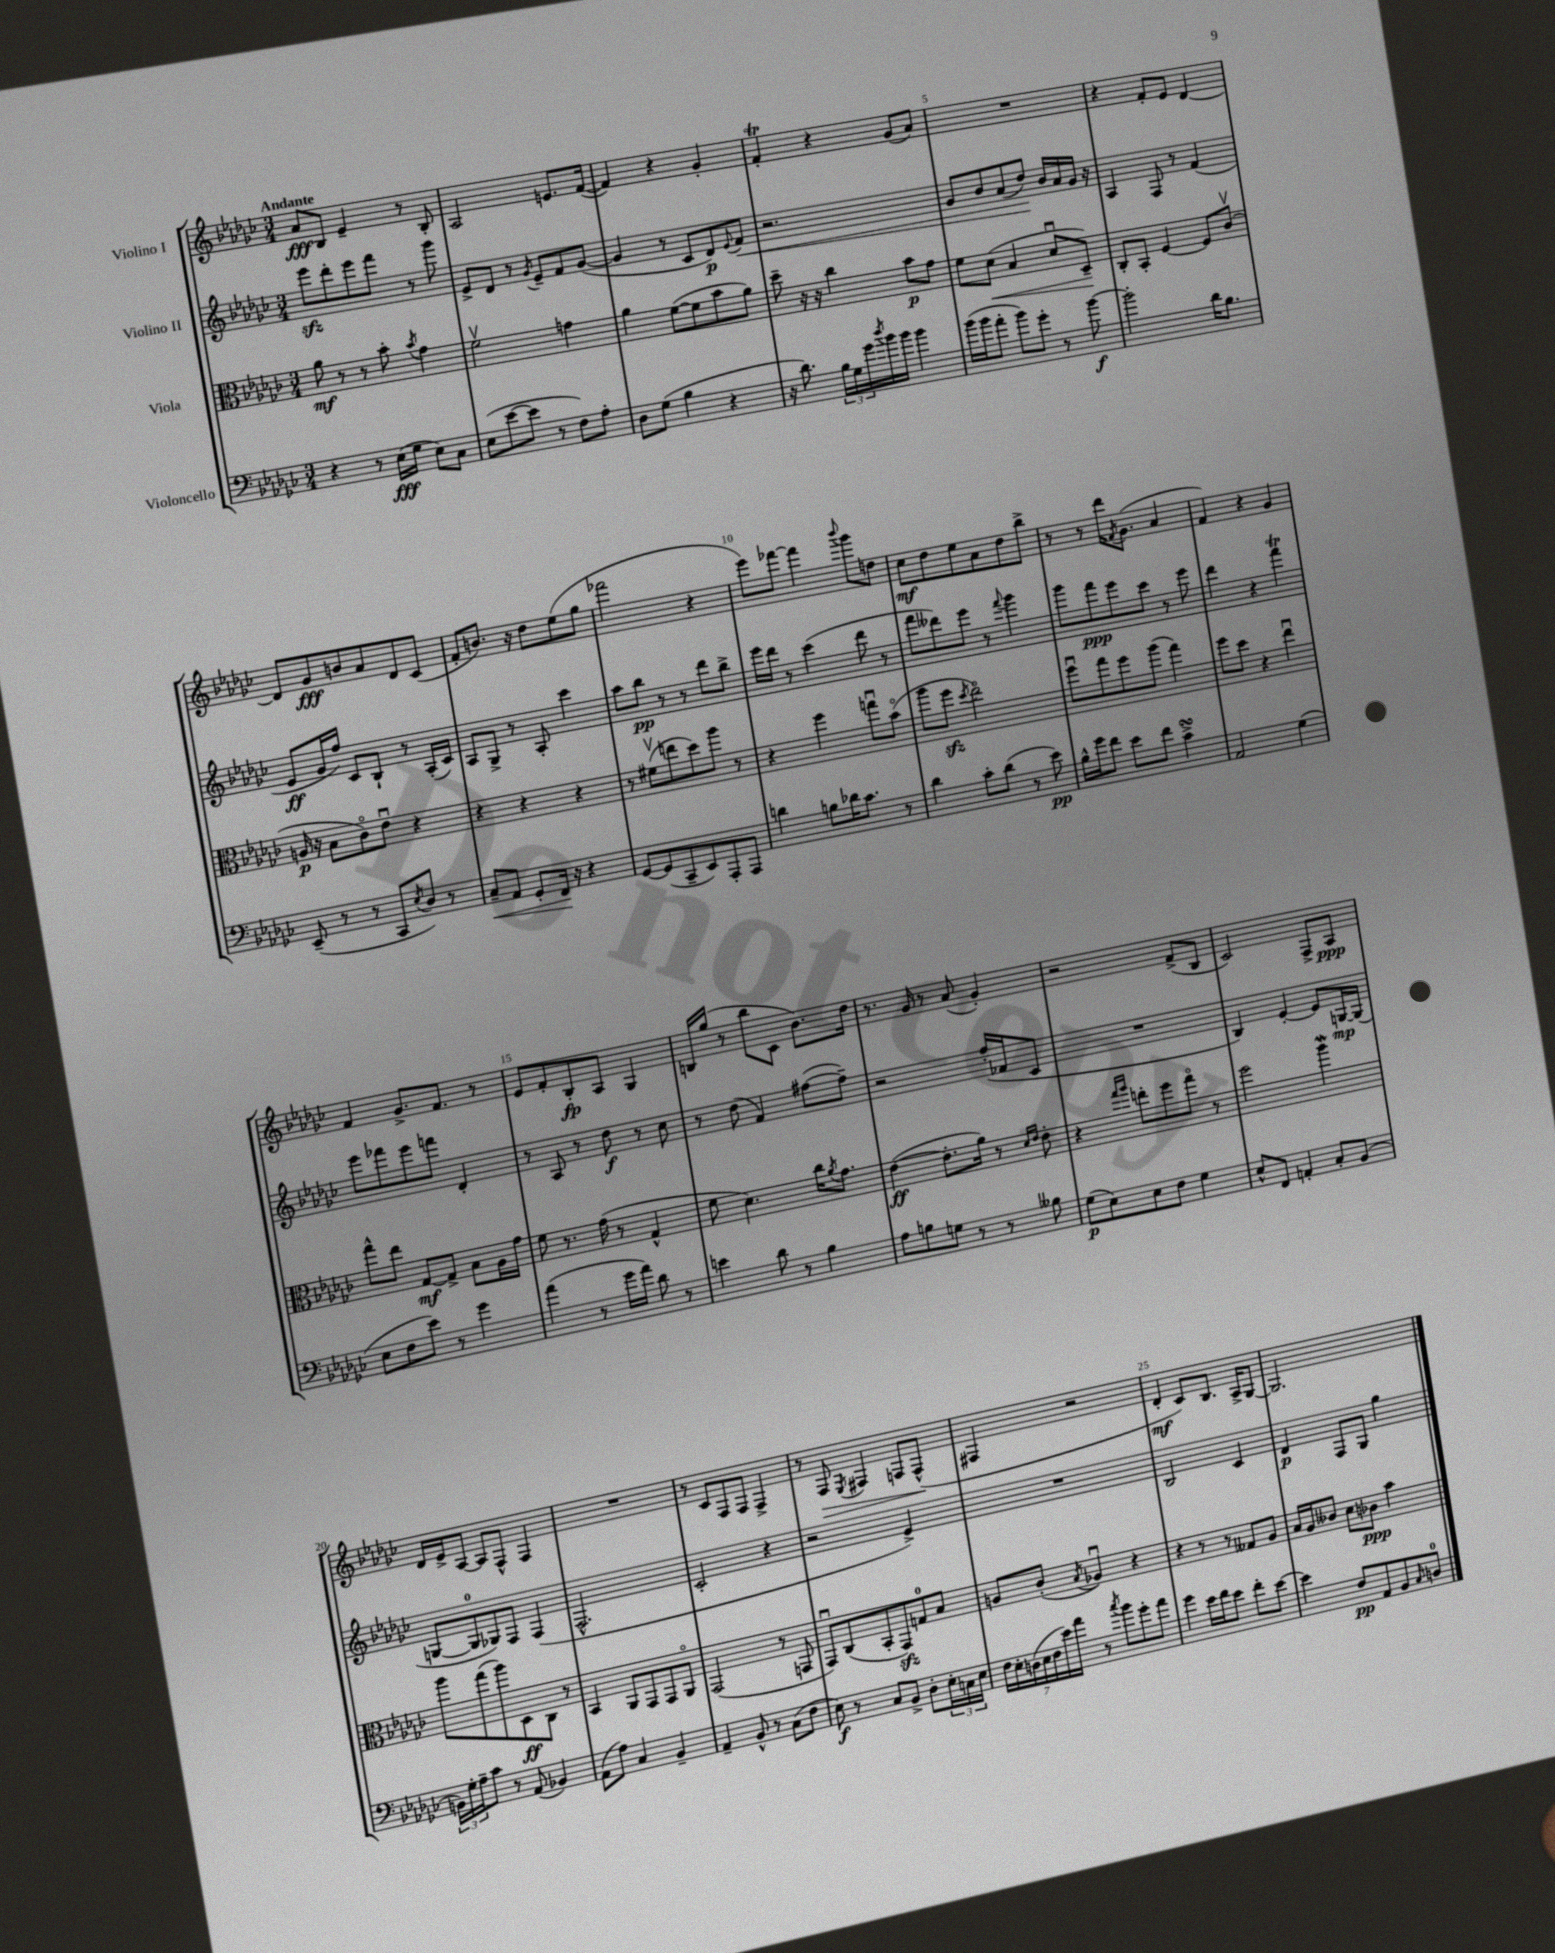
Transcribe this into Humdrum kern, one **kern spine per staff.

**kern	**dynam	**kern	**dynam	**kern	**dynam	**kern	**dynam
*part4	*part4	*part3	*part3	*part2	*part2	*part1	*part1
*staff4	*staff4	*staff3	*staff3	*staff2	*staff2	*staff1	*staff1
*I"Violoncello	*	*I"Viola	*	*I"Violino II	*	*I"Violino I	*
*clefF4	*	*clefC3	*	*clefG2	*	*clefG2	*
*k[b-e-a-d-g-c-]	*	*k[b-e-a-d-g-c-]	*	*k[b-e-a-d-g-c-]	*	*k[b-e-a-d-g-c-]	*
*M3/4	*	*M3/4	*	*M3/4	*	*M3/4	*
=1	=1	=1	=1	=1	=1	=1	=1
!	!	!	!	!	!	!LO:TX:a:B:t=Andante	!
4r	.	8a-\	mf	8eee-zz\L	.	8a-/L	fff
.	.	8r	.	8ddd-'\	.	8B-/J	.
8r	.	8r	.	8eee-\	.	4e-~/	.
(16E-\LL	fff	8b-'\	.	8fff\J	.	.	.
16G-\JJ	.	.	.	.	.	.	.
.	.	8qb-/	.	.	.	.	.
8E-\L)	.	4g-\	.	8r	.	8r	.
8C-\J	.	.	.	8ggg-\	.	8B-'/	.
=2	=2	=2	=2	=2	=2	=2	=2
(8E-\L	.	2fv\	.	8e-^/L	.	2A-/	.
[8e-\	.	.	.	8d-/J	.	.	.
8e-\J]	.	.	.	8r	.	.	.
.	.	.	.	8qg-/	.	.	.
8r	.	.	.	8e-~/L	.	.	.
8F\L)	.	4gn\	.	8f/	.	8.en/L	.
8A-'\J	.	.	.	([8g-/J	.	.	.
.	.	.	.	.	.	([16f/Jk	.
=3	=3	=3	=3	=3	=3	=3	=3
8D-\L	.	4a-\	.	4g-/]	.	4f/])	.
(8G-\J	.	.	.	.	.	.	.
4B-\	.	([8f\L	.	8r	.	4r	.
.	.	8f\]	.	8c-/L	.	.	.
4r	.	8b-\	.	8d-/)	p	4g-'/	.
.	.	.	.	8qqe-/	.	.	.
!	!	!	!	!	!LO:HP:b	!	!
.	.	8a-\J)	.	8f/J	<	.	.
=4	=4	=4	=4	=4	=4	=4	=4
16r	.	8dd-~\	.	2.r	.	4ft'/	.
8.d-\)	.	.	.	.	.	.	.
.	.	16r	.	.	.	.	.
.	.	16r	.	.	.	.	.
24B-\LL	.	4cc-\	.	.	.	4r	.
24G-\	.	.	.	.	.	.	.
24g-\	.	.	.	.	.	.	.
8qdd-/	.	.	.	.	.	.	.
16b-\	.	.	.	.	.	.	.
16b-\JJ	.	.	.	.	.	.	.
4b-\	.	8b-\L	p	.	.	(8g-/L	.
.	.	8g-\J	.	.	.	8a-/J)	.
=5	=5	=5	=5	=5	=5	=5	=5
(16b-\LL	.	8f\L	.	8g-/L	.	2.r	.
16b-\J	.	.	.	.	.	.	.
!	!	!	!LO:HP:b	!	!	!	!
8a-'\J	.	(8d-\J	<	8b-/	.	.	.
8b-\L)	.	4B-/	.	(8a-/	.	.	.
8g-'\J	.	.	.	8dd-/J)	.	.	.
8r	.	8d-u/L	.	16b-/LL	[	.	.
.	.	.	.	16a-/	.	.	.
[8b-\	f	8D-~/J)	.	16g-/JJ	.	.	.
.	.	.	.	16r	.	.	.
.	.	.	[	.	.	.	.
=6	=6	=6	=6	=6	=6	=6	=6
2b-'\]	.	8C-'/L	.	4A-/	.	4r	.
.	.	8BB-'/J	.	.	.	.	.
.	.	[4F/	.	8F/	.	8f'/L	.
.	.	.	.	8r	.	8e-/J	.
16d-\KL	.	8F/L]	.	(4f/	.	[4d-/	.
8.B-\J	.	.	.	.	.	.	.
.	.	(8c-v/J	.	.	.	.	.
!!LO:LB:g=z
=7	=7	=7	=7	=7	=7	=7	=7
(8EE-~/	.	16An/	p	8e-/L	ff	8d-/L]	.
.	.	16r	.	.	.	.	.
8r	.	8B-\L	.	16g-/L	.	8g-/	fff
.	.	.	.	16ff/JJ)	.	.	.
8r	.	8c-\)	.	8c-/L	.	8bn/	.
8CC-/L	.	8e-u\J	.	8B-`/J	.	8a-/	.
8qE-/	.	.	.	.	.	.	.
8D-/J)	.	4r	.	8r	.	8d-/	.
8r	.	.	.	(16A-'/LL	.	(8c-/J	.
.	.	.	.	16c-/JJ)	.	.	.
=8	=8	=8	=8	=8	=8	=8	=8
!	!LO:HP:b	!	!	!	!	!	!
8C-~/L	<	4r	.	8A-/L	.	8f'/L	.
8AA-/J	.	.	.	8G-^/J	.	8.bn/J)	.
8GG-'/L	.	4r	.	8r	.	.	.
.	.	.	.	.	.	16r	.
16FF/Jk	.	.	.	8A-'/	.	8dd-\L	.
16r	[	.	.	.	.	.	.
4r	.	4r	.	4ccc-\	.	(8ee-\	.
.	.	.	.	.	.	8gg-\J	.
=9	=9	=9	=9	=9	=9	=9	=9
[8GG-/L	.	8r	.	8aa-\L	.	2fff-X\	.
(8GG-/]	.	(8f#Xv\L	.	8bb-\J	pp	.	.
8CC-~/	.	8een\	.	8r	.	.	.
8EE-/)	.	8dd-\)	.	8r	.	.	.
8AAA-'/	.	8aa-\J	.	8ddd-\L	.	4r	.
8AAA-/J	.	8r	.	8bb-^\J	.	.	.
=10	=10	=10	=10	=10	=10	=10	=10
4dn\	.	4r	.	16eee-\LL	.	8eee-\L)	.
.	.	.	.	16ddd-\JJ	.	.	.
.	.	.	.	8r	.	[8fff-X\J	.
8Bn\L	.	4ff\	.	(4ccc-\	.	4fff-\]	.
16d-X\K	.	.	.	.	.	.	.
8.c-\J	.	.	.	.	.	.	.
.	.	.	.	.	.	8qqbbb-/	.
.	.	8ggnu\L	.	8ddd-\	.	8ggg-\L	.
8r	.	(8b-\J	.	8r	.	8ddn\J	.
=11	=11	=11	=11	=11	=11	=11	=11
4d-\	.	8aa-\L	.	8fff\L	.	8cc-\L	mf
.	.	8ffzz\J	.	8ddd--X\)	.	8dd-\	.
.	.	8qdd-/	.	.	.	.	.
8c-'\L	.	2ee-\)	.	8eee-\J	.	8ee-\	.
(8d-\J	.	.	.	8r	.	8a-\	.
.	.	.	.	8qqfff/	.	.	.
8r	.	.	.	4ggg-\	.	8dd-\	.
8e-\)	pp	.	.	.	.	8bb-^\J	.
=12	=12	=12	=12	=12	=12	=12	=12
16B-^^\LL	.	8ffu\L	.	8ggg-\L	.	8r	.
16g-\J	.	.	.	.	.	.	.
8f\J	.	8gg-\	.	8fff\	ppp	8r	.
8e-\L	.	8ff\	.	8eee-\	.	16ddd-\KL	.
.	.	.	.	.	.	8qf/	.
.	.	.	.	.	.	(8.g-\J	.
8f\J	.	(8aa-\J	.	8ccc-\J	.	.	.
4c-sSSs^\	.	4gg-\)	.	8r	.	4a-/	.
.	.	.	.	8eee-\	.	.	.
=13	=13	=13	=13	=13	=13	=13	=13
2AA-/	.	8ff\L	.	4ddd-\	.	4f/)	.
.	.	8dd-\J	.	.	.	.	.
.	.	4r	.	4r	.	4r	.
(4G-\	.	4ee-u\	.	4ffft\	.	4g-/	.
!!LO:LB:g=z
=14	=14	=14	=14	=14	=14	=14	=14
8E-\L	.	8gg-^^\L	.	8eee-\L	.	4f/	.
8F\	.	8ee-\J	.	8fff-X\	.	.	.
8e-\J)	.	[8G-/L	mf	8eee-\	.	8.g-^/L	.
8r	.	8G-^/J]	.	8fffn\J	.	.	.
.	.	.	.	.	.	8.f/J	.
4g-\	.	8B-\L	.	4d-'/	.	.	.
.	.	16A-\L	.	.	.	8r	.
.	.	16g-\JJ	.	.	.	.	.
=15	=15	=15	=15	=15	=15	=15	=15
(4a-\	.	8f\	.	8r	.	8e-/L	.
.	.	8.r	.	8A-/	.	8f'/	.
8r	.	.	.	8r	.	8B-'/	fp
.	.	(16g-\	.	.	.	.	.
16g-\LL	.	8r	.	8dd-\	f	8A-/J	.
16a-\JJ)	.	.	.	.	.	.	.
8d-\	.	4G-^^/	.	8r	.	4G-/	.
8r	.	.	.	8cc-\	.	.	.
=16	=16	=16	=16	=16	=16	=16	=16
4en\	.	8f\	.	8r	.	16Bn/LL	.
.	.	.	.	.	.	(16gg-/JJ	.
.	.	4.d-\)	.	(8dd-\	.	8r	.
8d-\	.	.	.	4f/)	.	8bb-\L	.
8r	.	.	.	.	.	8c-\J	.
4B-\	.	16cc-\KL	.	([8ff#X\L	.	8.b-\L)	.
.	.	8qa-/	.	.	.	.	.
.	.	8.g-\J	.	.	.	.	.
.	.	.	.	8ff#~\J])	.	.	.
.	.	.	.	.	.	16dd-\Jk	.
=17	=17	=17	=17	=17	=17	=17	=17
8A-\L	.	([4e-\	ff	2r	.	8.r	.
8Bn\	.	.	.	.	.	.	.
.	.	.	.	.	.	16g-/	.
8Gn\J	.	8.e-'\L]	.	.	.	8r	.
8r	.	.	.	.	.	(8a-/	.
.	.	16a-\Jk)	.	.	.	.	.
8r	.	8r	.	(16ff'/LL	.	4g-'/)	.
.	.	.	.	16f-X/J	.	.	.
.	.	16qqd-/LL	.	.	.	.	.
.	.	16qqe-/JJ	.	.	.	.	.
8B--X\	.	8e-'\	.	8c-/J	.	.	.
=18	=18	=18	=18	=18	=18	=18	=18
(8G-\L	p	4r	.	2.r	.	2r	.
8E-\)	.	.	.	.	.	.	.
.	.	16qqgg-/LL	.	.	.	.	.
.	.	16qqaa-/JJ	.	.	.	.	.
8E-\	.	8een'\L	.	.	.	.	.
8F\J	.	8ff\	.	.	.	.	.
4G-\	.	8gg-\J	.	.	.	(8f^/L	.
.	.	8r	.	.	.	8B-/J	.
=19	=19	=19	=19	=19	=19	=19	=19
8E-^^/L	.	2ff\	.	4B-/)	.	2c-/)	.
8FF/J	.	.	.	.	.	.	.
4AAn'/	.	.	.	[4e-'/	.	.	.
8C-'/L	.	4aa-W\	.	8e-/L]	.	8F^/L	.
(8BB-/J	.	.	.	[16Gn/L	mp	8A-/J	ppp
.	.	.	.	(16G/JJ]	.	.	.
!!LO:LB:g=z
=20	=20	=20	=20	=20	=20	=20	=20
24BBn\LL)	.	8aa-\L	.	[8Gn/L	.	16d-/LL	.
24G-'\	.	.	.	.	.	.	.
.	.	.	.	.	.	16e-^/J	.
24A-~\J	.	.	.	.	.	.	.
8c-\J	.	(8gg-\	.	8G/]	.	[8A-/J	.
8r	.	8aa-\)	.	8G-X/)	.	8A-/L]	.
(8AA-/	.	8D-\	ff	8F/J	.	8F^^/J	.
4BB-X/)	.	8C-\J	.	(4F/	.	4F/	.
.	.	8r	.	.	.	.	.
=21	=21	=21	=21	=21	=21	=21	=21
(8AA-\L	.	4BB-/	.	2.F^^/	.	2.r	.
8A-\J)	.	.	.	.	.	.	.
4C-/	.	8AA-/L	.	.	.	.	.
.	.	8GG-/	.	.	.	.	.
4BB-~/	.	8GG-/	.	.	.	.	.
.	.	8AA-/J	.	.	.	.	.
=22	=22	=22	=22	=22	=22	=22	=22
4AA-~/	.	(2GG-/	.	2c-'/	.	8r	.
.	.	.	.	.	.	8c-/L	.
8BB-^^/	.	.	.	.	.	8F/	.
8r	.	.	.	.	.	8F/J	.
(8C-\L	.	8r	.	4r	.	4F^/	.
8F\J	.	8GGn/	.	.	.	.	.
=23	=23	=23	=23	=23	=23	=23	=23
8E-\)	f	8GG-u/L)	.	2r	.	8r	.
!	!	!	!	!	!	!	!LO:HP:b
8r	.	(8C-/	.	.	.	8F/	>
.	.	.	.	.	.	8qE-/	.
8C-/L	.	8BB-'/	.	.	.	4F#X/	.
8BB-^/J	.	8GG-zz/)	.	.	.	.	.
8D-'\L	.	8Gn/	.	4e-^/)	.	8Fn/L	.
24E-'\L	.	8B-/J	.	.	.	(8F^^/J	.
24Cn\	.	.	.	.	.	.	.
24E-\JJ	.	.	.	.	.	.	.
.	.	.	.	.	.	.	]
=24	=24	=24	=24	=24	=24	=24	=24
28F\LL	.	8An/L	.	2.r	.	4F#X/	.
28E-'\	.	.	.	.	.	.	.
(28Dn\	.	.	.	.	.	.	.
28E-\	.	.	.	.	.	.	.
.	.	(8c-'/J	.	.	.	.	.
28F\	.	.	.	.	.	.	.
28e-\)	.	.	.	.	.	.	.
28a-\JJ	.	.	.	.	.	.	.
.	.	8qB-/	.	.	.	.	.
8r	.	4A-Xu/)	.	.	.	2r	.
8qcc-/	.	.	.	.	.	.	.
8b-\L	.	.	.	.	.	.	.
8g-'\	.	4r	.	.	.	.	.
8a-\J	.	.	.	.	.	.	.
=25	=25	=25	=25	=25	=25	=25	=25
4g-\	.	4r	.	2B-/	.	4d-'/	mf
16e-\LL	.	8r	.	.	.	8c-/L)	.
16f\J	.	.	.	.	.	.	.
8e-\J	.	8r	.	.	.	8.B-/J	.
8f'\L	.	8G--X/L	.	4c-/	.	.	.
.	.	.	.	.	.	16A-^/KL	.
[8e-\J	.	8A-/J	.	.	.	[8G-/J	.
=26	=26	=26	=26	=26	=26	=26	=26
4e-\]	.	16B-/LL	.	4d-/	p	2.G-/]	.
.	.	16A-/J	.	.	.	.	.
.	.	8c--X/J	.	.	.	.	.
8F/L	pp	8d-\L	.	8F/L	.	.	.
8AA-/	.	8c-X\J	ppp	8G-/J	.	.	.
8BB-/	.	4b-\	.	4gg-\	.	.	.
16qqC-/	.	.	.	.	.	.	.
8Dn/J	.	.	.	.	.	.	.
==	==	==	==	==	==	==	==
*-	*-	*-	*-	*-	*-	*-	*-
